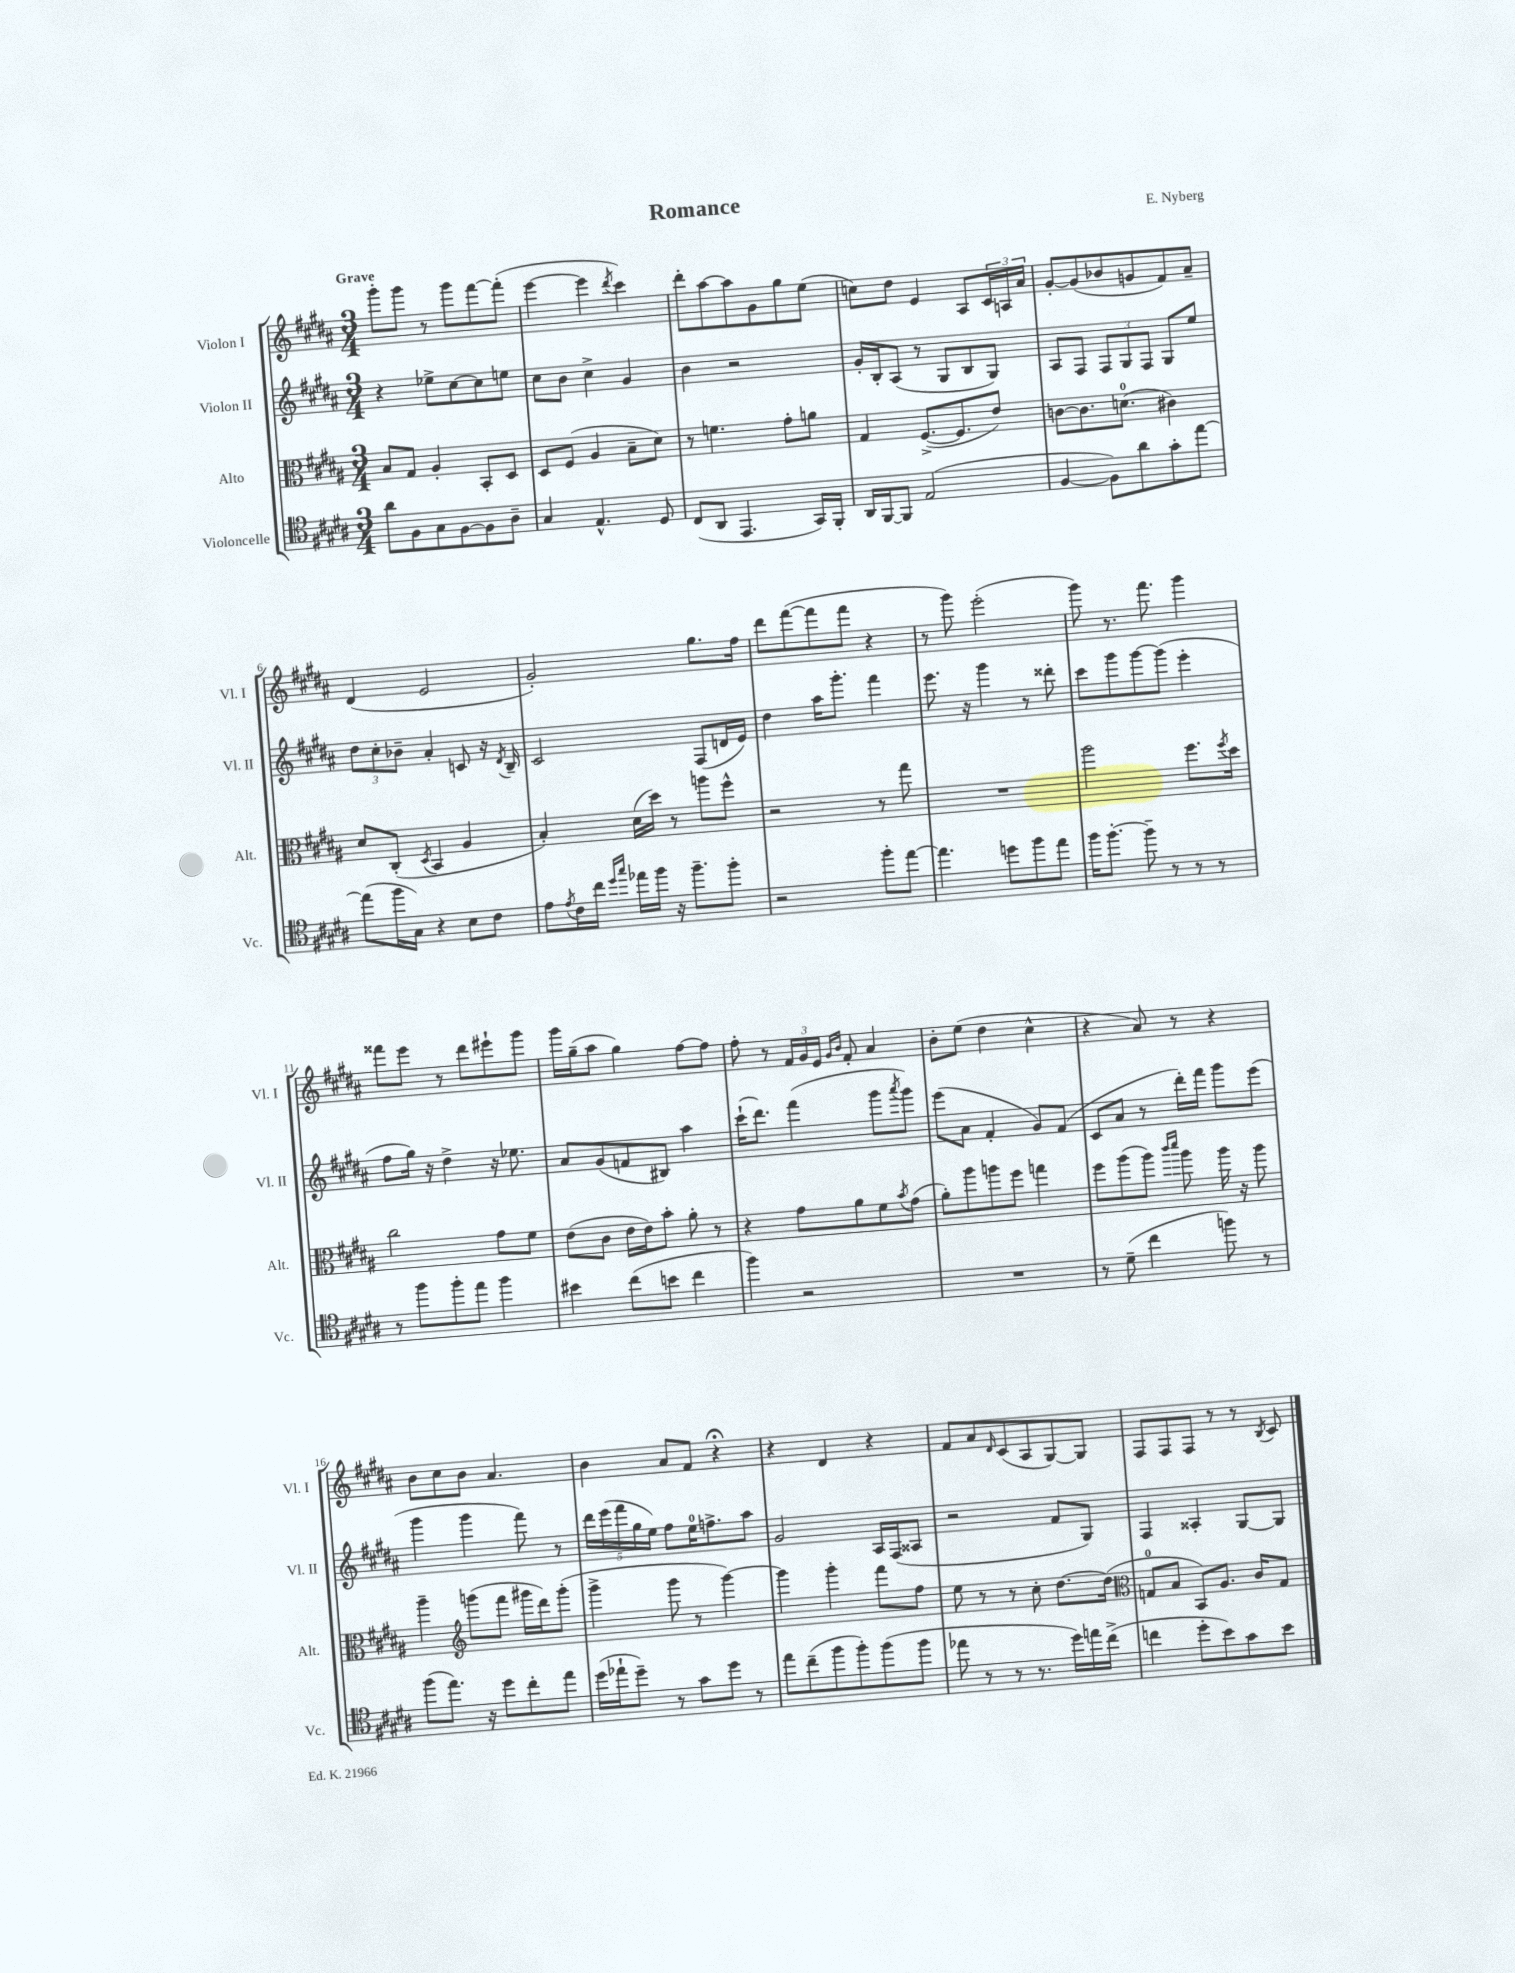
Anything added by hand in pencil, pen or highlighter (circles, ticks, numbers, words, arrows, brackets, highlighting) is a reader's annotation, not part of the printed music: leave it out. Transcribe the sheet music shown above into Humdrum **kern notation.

**kern	**kern	**kern	**kern
*staff4	*staff3	*staff2	*staff1
*clefC4	*clefC3	*clefG2	*clefG2
*k[f#c#g#d#a#]	*k[f#c#g#d#a#]	*k[f#c#g#d#a#]	*k[f#c#g#d#a#]
*M3/4	*M3/4	*M3/4	*M3/4
8a#\L	8B/L	4r	8ggg#'\L
8F#\	8G#/J	.	8ggg#\J
8G#\	4A#'/	8ee-^\L	8r
[8F#\	.	[8cc#\	8ggg#\L
8F#\]	8BB'/L	8cc#\]	[8fff#\
8A#~\J	8D#/J	8ee\J	(8fff#'\]J
=	=	=	=
4G#/	8D#/L	8cc#\L	[4eee\
.	(8F#/J	8b\J	.
4.E^^/	4A#/	4cc#^\	4eee\]
.	.	.	8qddd#/
.	8B~\L	4g#/	4ccc#\)
8D#/	8d#\J)	.	.
=	=	=	=
(8C#/L	8r	4b\	8ddd#'\L
8AA#/J	4.f\	.	[8aa#\
4.EE/	.	2r	8aa#\]
.	.	.	8g#\
.	8g#'\L	.	8gg#\
16GG#/LL)	8a\J	.	(8ee\J
16FF#'/JJ	.	.	.
=	=	=	=
16AA#/LL	4G#/	16g#'/LL	8cc\L)
[16FF#/J	.	16B'/J	.
8FF#/]J	.	(8A#/J	8dd#\J
(2E/	([8.F#^/L	8r	4e/
.	.	8G#/L	.
.	8.F#/]	.	.
.	.	8B/	8A#/L
.	8e/J)	8G#/J)	24c#/L
.	.	.	24A/
.	.	.	24a#/JJ
=	=	=	=
[4F#/	[8c\L	8A#/L	[8g#'/L
.	8.c\]	8F#/J	(8g#/]
8F#\]L)	.	12F#/L	8b-/
.	(8.d\J	.	.
.	.	12G#/	.
8a#\	.	.	8g/
.	.	12F#/J	.
8g#'\	4c#\)	8G#/L	8f#/)
[8ee\J	.	8ee/J	8a#~/J
=	=	=	=
(8ee\]L	8d#/L	12dd#\L	(4d#/
.	.	12cc#'\	.
16ff#\L	(8C#'/J	.	.
.	.	12b-~\J	.
16G#\JJ)	.	.	.
.	8qD#/	.	.
4r	4BB/	4a#'/	2e/
8B\L	4A#/	8c/	.
8c#\J	.	16r	.
.	.	8qd#/	.
.	.	16B~/	.
=	=	=	=
8e\L	4B'/)	2c#/	2g#'/)
8qe/	.	.	.
16c#\L	.	.	.
16cc#\JJ	.	.	.
16qqdd#/LL	.	.	.
16qqgg#/JJ	.	.	.
16ee-\LL	(16d#\LL	.	.
16ff#\JJ	16dd#\JJ)	.	.
16r	8r	.	.
8.ff#~\L	.	.	.
.	8aa\L	(8F#/L	8.gg#\L
8ff#'\J	8ff#^^\J	16d/L	.
.	.	16e/JJ)	16ff#\Jk
=	=	=	=
2r	2r	4dd#\	8ddd#\L
.	.	.	([8fff#\
.	.	16aa#\LK	8fff#\]
.	.	8.ggg#'\J	.
.	.	.	8fff#\J
8ff#'\L	8r	4fff#\	4r
[8ee\J	8gg#\	.	.
=	=	=	=
4.ee\]	2.r	8.eee\	8r
.	.	.	8ggg#\)
.	.	16r	.
.	.	4ggg#\	(2eee'\
8dd\L	.	.	.
8ff#\	.	8r	.
8ee\J	.	8ddd##'\	.
=	=	=	=
16ff#\LK	2aa#\	8ccc#\L	8ggg#\)
[8.ff#'\J	.	.	.
.	.	8ggg#\	8.r
8ff#~\]	.	[8ggg#\	.
.	.	.	8.fff#\
8r	.	(8ggg#\]J	.
8r	8.ff#\L	4eee'\	4ggg#\
8r	.	.	.
.	8qff#/	.	.
.	16dd#\Jk	.	.
=	=	=	=
8r	2cc#\	8ff#\L	8fff##\L
8ff#\L	.	16gg#\Jk)	8eee\J
.	.	16r	.
8ff#'\	.	4dd#^\	8r
8ee\J	.	.	8ddd#\L
4ff#\	8g#\L	16r	8eee#`\
.	.	8.ee-\	.
.	8f#\J	.	8ggg#\J
=	=	=	=
4b#\	(8e\L	8a#/L	16ggg#\LL
.	.	.	(16gg#~\J
.	8c#\J	(8g#/	8aa#\J
(8cc#\L	16e\LL	8f/	4gg#\)
.	16e\J)	.	.
8b\J	8b'\J	8B#/J)	.
4cc#\	8a#'\	4aa#\	[8ff#\L
.	8r	.	8ff#\]J
=	=	=	=
4ff#\)	4r	(16ccc#`\LK	8ff#'\
.	.	8.ddd#\J)	.
.	.	.	8r
2r	8g#\L	(4fff#\	24f#/LL
.	.	.	24g#/
.	.	.	24e/JJ
.	.	.	16qqg#/LL
.	.	.	16qqb/JJ
.	8a#\	.	8f#'/
.	8f#\	8ggg#\L	4a#/
.	8qb/	8qaaa#/	.
.	(8g#\J	8ggg#\J)	.
=	=	=	=
2.r	8a#'\L)	(8eee\L	8b'\L
.	8aa#\	8a#\J	(8ee\J
.	8aa\	4f#'/	4dd#\
.	8ff#\J	.	.
.	4gg\	8g#/L)	4cc#^^\
.	.	(8f#/J	.
=	=	=	=
8r	8ff#\L	8c#/L	4r
(8d#~\	(8aa#\	8a#/J	.
4cc#\	8aa#\J)	8r	8a#/)
.	16qqccc#/LL	.	.
.	16qqddd#/JJ	.	.
.	8aa#\	16ddd#'\LL)	8r
.	.	16fff#\JJ	.
8ff\)	16aa#\	8ggg#\L	4r
.	16r	.	.
8r	8aa#\	(8eee\J	.
=	=	=	=
(8ff#\L	4aa#~\	4ggg#\	8b\L
8.ee\J)	.	.	8cc#\
*	*clefG2	*	*
.	(8ggg\L	4ggg#\	8b\J
16r	.	.	.
8dd#\L	8fff#\J	.	4.a#/
8cc#'\	16ggg#\LL	8fff#\)	.
.	16ddd#\J)	.	.
8ee\J	(8ggg#'\J	8r	.
=	=	=	=
(16dd#\LL	4ggg#^\	20ddd#\LL	4b\
.	.	(20eee\	.
16ee-`\J	.	.	.
.	.	20fff#\	.
8dd#~\J)	.	.	.
.	.	20gg#\	.
.	.	20ee\JJ)	.
8r	8ggg#\	8ff#\L	8a#/L
8g#\L	8r	16ee\K	8f#/J
.	.	8.ff^\	.
8dd#\J	[4ggg#\)	.	4r;
8r	.	8aa#\J	.
=	=	=	=
8ee\L	4ggg#\]	2g#/	4r
(8cc#~\	.	.	.
8ff#\	4ggg#'\	.	4d#/
8ff#'\)	.	.	.
(8ff#\	8fff#\L	16A#/LL	4r
.	.	(16F#/J	.
8ff#\J	8ff#\J	8A##/J	.
=	=	=	=
8ee-\	8ee\	2r	8f#/L
8r	8r	.	8a#/
.	.	.	16qqd#/
8r	8r	.	(8c#/
8.r	8cc#'\	.	8A#/
.	[8.dd#\L	8f#/L	[8G#/)
16dd#\LL)	.	.	.
16ee\	.	8G#/J)	8G#/]J
(16cc#^\JJ	(16dd#\]Jk	.	.
=	=	=	=
*	*clefC3	*	*
4cc\	8G/L	4F#/	8F#/L
.	8B/J	.	8F#/
8dd#'\L	8BB/L)	4A##'/	8F#/J
8b\)	8.A#/J	.	8r
8g#\	.	[8G#/L	8r
.	16c#/LK	.	.
.	.	.	8qB/
8b\J	8G/J	8G#/]J	8c#/
==	==	==	==
*-	*-	*-	*-
